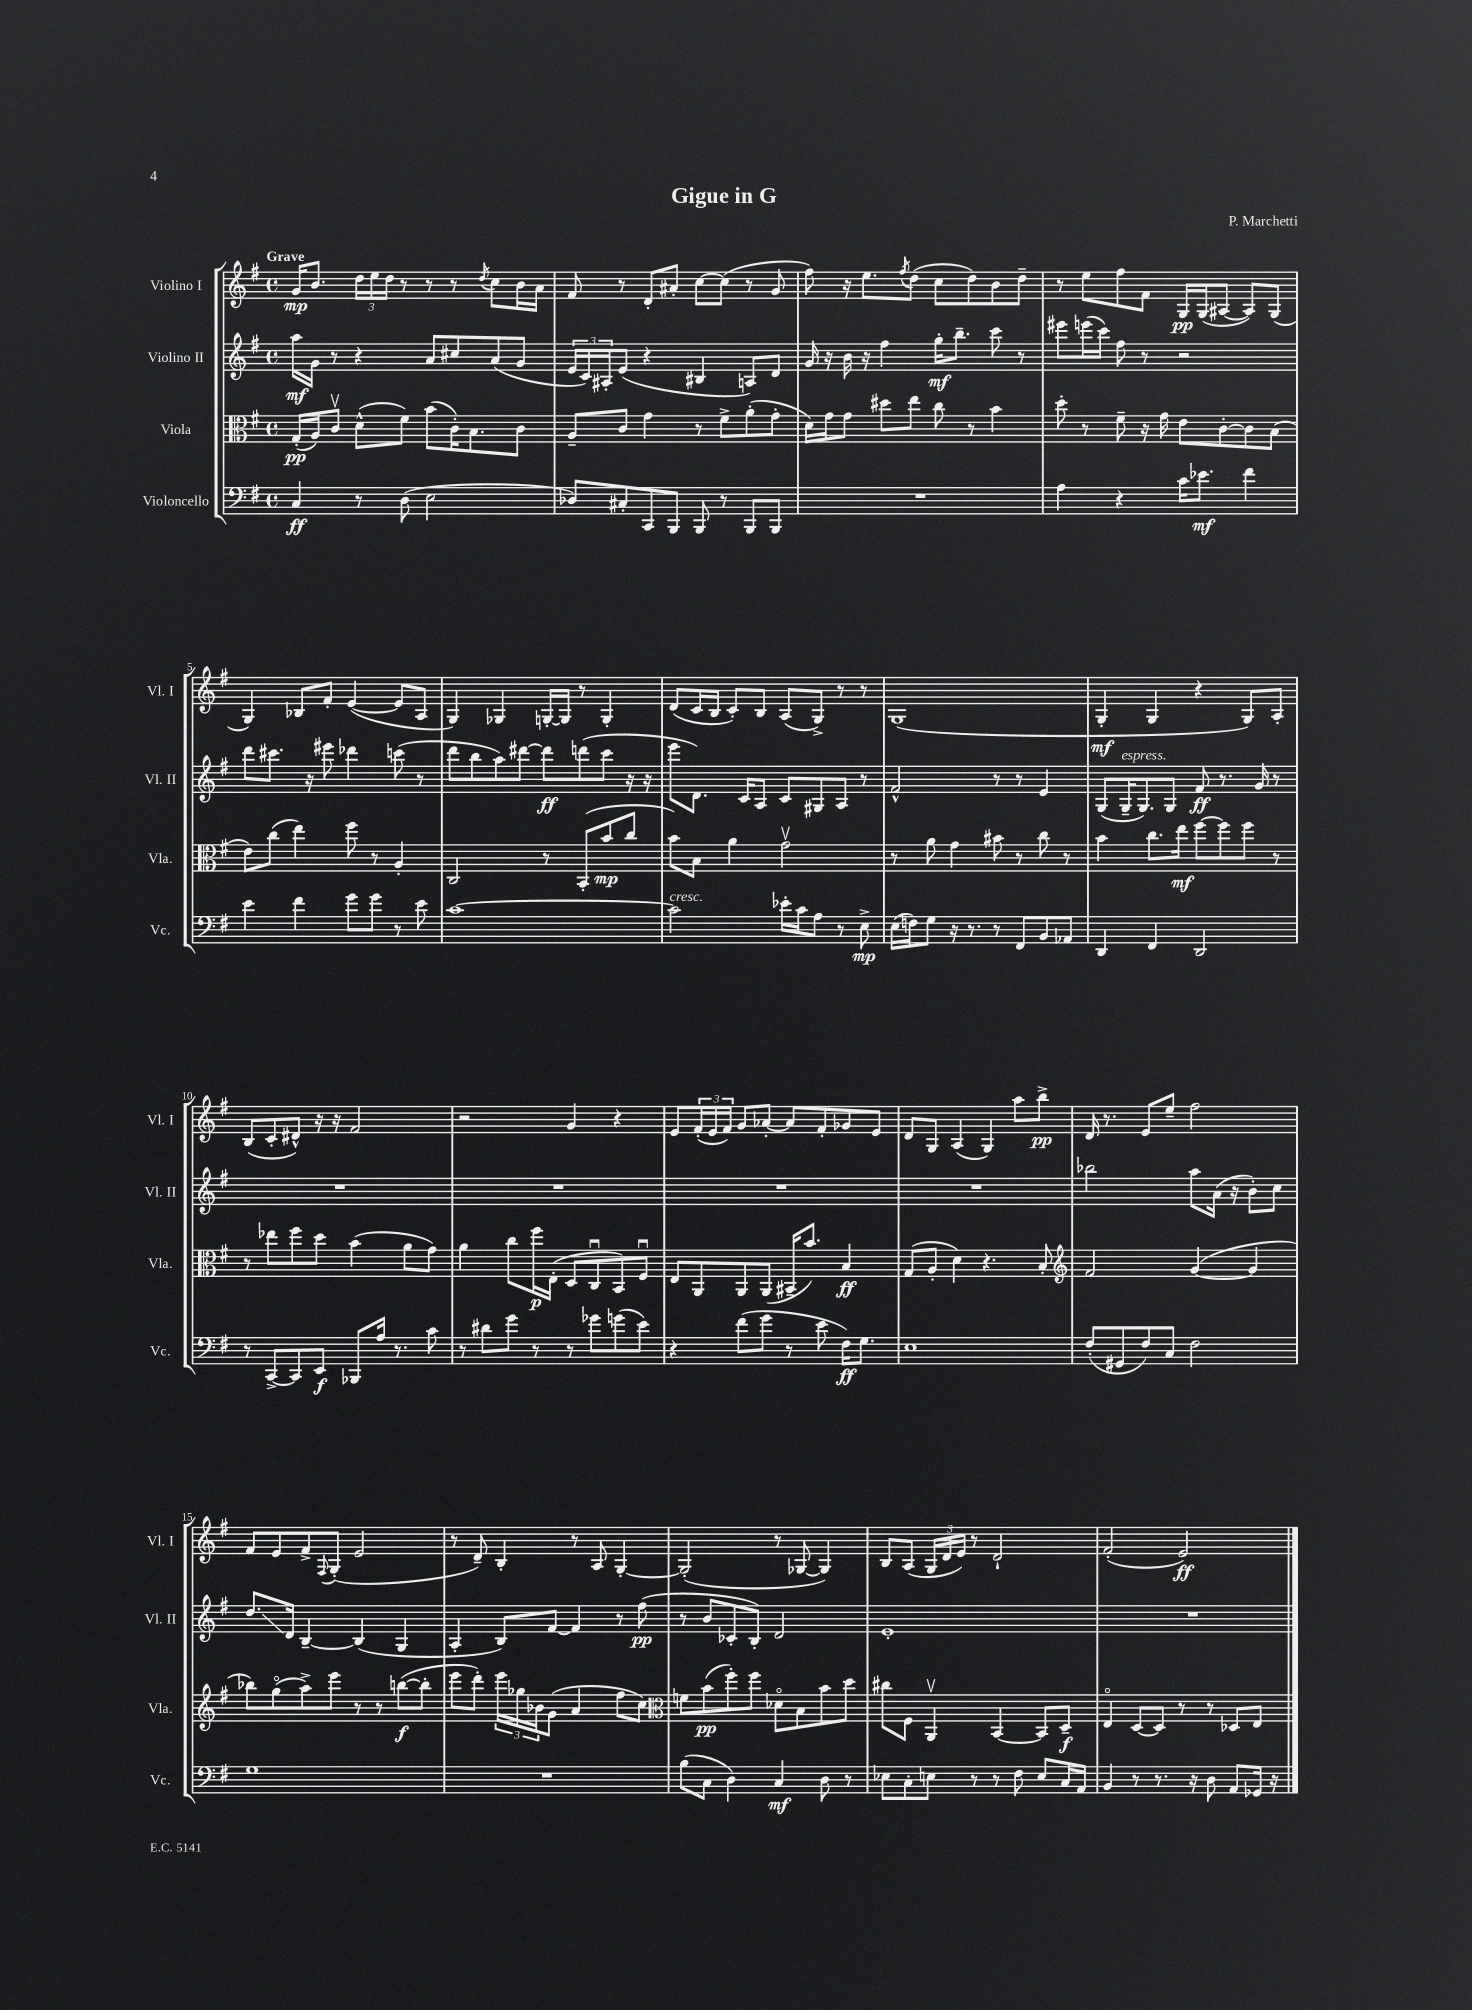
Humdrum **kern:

**kern	**kern	**kern	**kern
*staff4	*staff3	*staff2	*staff1
*clefF4	*clefC3	*clefG2	*clefG2
*k[f#]	*k[f#]	*k[f#]	*k[f#]
*M4/4	*M4/4	*M4/4	*M4/4
*met(c)	*met(c)	*met(c)	*met(c)
4C	(16G'	16aa	16g
.	16A)	16g	8.b
.	8cv	8r	.
8r	(8d^^	4r	24dd
.	.	.	24ee
.	.	.	24dd
(8D	8f#)	.	8r
2E	(8b	8a	8r
.	16c')	8cc#	8r
.	8.B	.	.
.	.	.	8qdd
.	.	(8a	8cc
.	8c	8g	16b
.	.	.	16a
=	=	=	=
8D-)	8A~	24e	8f#
.	.	24c)	.
.	.	24A#'	.
8C#'	8c	(8e	8r
8CC	4g	4r	8d'
8BBB	.	.	8a#'
8BBB	8r	4B#	[8cc
8r	8f#^	.	(8cc]
8BBB	(8a'	8A)	8r
8BBB	8g'	8d	8g
=	=	=	=
1r	16d)	16g	8ff#)
.	16g	16r	.
.	8g	16b	16r
.	.	16r	8.ee
.	8dd#	4ff#	.
.	.	.	8qff#
.	8ee	.	(8dd
.	8cc	16gg'	8cc
.	.	8.bb~	.
.	8r	.	8dd)
.	4b	8ccc	8b
.	.	8r	8dd~
=	=	=	=
4A	8dd'	8eee#	8r
.	8r	(16eee	8ee
.	.	16ccc)	.
4r	8f#~	8ff#	8ff#
.	16r	8r	8f#
.	16g	.	.
16c	8e	2r	16G
8.e-	.	.	(16G
.	[8c'	.	[8A#
4f#	8c]	.	8A#])
.	(8B	.	(8G
=	=	=	=
4e	8e)	8ddd	4G)
.	(8cc	8.ccc#	.
4f#	4ee)	.	8B-
.	.	16r	.
.	.	8eee#	8f#'
8g	8ff#	4ddd-	([4e
8g	8r	.	.
8r	4A'	(8ccc	8e]
8e	.	8r	8A
=	=	=	=
[1c	2C	8ddd	4G)
.	.	8bb	.
.	.	8aa)	4G-
.	.	[8ddd#	.
.	8r	8ddd#]	[16G'
.	.	.	16G]
.	(8BB'	(8ddd	8r
.	8b	8ccc	4G'
.	8cc	16r	.
.	.	16r	.
=	=	=	=
2c]	8b)	8eee	(8d
.	8B	8.d)	16c
.	.	.	16B
.	4a	.	8c')
.	.	16c	.
.	.	8A	8B
16e-'	2gv	8c	(8A
16c	.	.	.
8A	.	8G#	8G^)
8r	.	8A	8r
8E^	.	8r	8r
=	=	=	=
(16E	8r	2f#^^	(1G
16F)	.	.	.
8G	8a	.	.
16r	4g	.	.
8.r	.	.	.
8r	8b#	8r	.
8FF#	8r	8r	.
8BB	8cc	4e	.
8AA-	8r	.	.
=	=	=	=
4DD	4b	(8G	4G'
.	.	16G~	.
.	.	8.G)	.
4FF#	8.cc	.	4G
.	.	8G	.
.	16ee	.	.
2DD	[8ff#	8f#	4r
.	8ff#]	8.r	.
.	8ff#	.	8G)
.	.	16g	.
.	8r	8r	8A'
=	=	=	=
8r	8r	1r	(8B
[8CC^	8ee-	.	8c'
8CC]	8ff#	.	8d#^^)
8EE	8dd	.	16r
.	.	.	16r
8BBB-	(4b	.	2f#
16A	.	.	.
8.r	.	.	.
.	8a	.	.
8c	8g)	.	.
=	=	=	=
8r	4a	1r	2r
8d#	.	.	.
8g	8cc	.	.
8r	16ff#	.	.
.	(16E'	.	.
8r	8D	.	4g
8g-	8Cu	.	.
(8g	8BB)	.	4r
8e)	8F#u	.	.
=	=	=	=
4r	8E	1r	8e
.	8AA	.	(24f#'
.	.	.	24e
.	.	.	24f#)
(8f#	8AA	.	8g
8g	(8AA	.	[8a-'
8r	16BB#~	.	8a-]
.	8.b)	.	.
8e	.	.	8f#'
16F#)	4B	.	8g-
8.G	.	.	.
.	.	.	8e
=	=	=	=
1E	(8G	1r	8d
.	8A'	.	8G
.	4d)	.	(4A
.	4.r	.	4G)
.	.	.	8aa
.	8B'	.	8bb^
=	=	=	=
*	*clefG2	*	*
(8F#'	2f#	2bb-	16d
.	.	.	8.r
8GG#	.	.	.
8F#)	.	.	8e
8C	.	.	8ee~
2F#	([4g	8aa	2ff#
.	.	(16a	.
.	.	16r	.
.	4g]	8b')	.
.	.	8cc	.
=	=	=	=
1G	8bb-)	8.dd	8f#
.	(8ggo	.	8e
.	.	16d	.
.	8aa^)	[4B~	8f#^
.	.	.	8qqF#
.	8eee	.	(8G'
.	8r	(4B]	2e
.	8r	.	.
.	([8bb	4G	.
.	8bb']	.	.
=	=	=	=
1r	8eee	4A'	8r
.	8ddd')	.	8d~)
.	24eee	8B)	4B'
.	24gg-	.	.
.	24b-	.	.
.	(8g	[8f#	.
.	4a	4f#]	8r
.	.	.	8A
.	8ff#	8r	[4G'
.	8cc)	(8ff#	.
=	=	=	=
*	*clefC3	*	*
(8B	8f	8r	(2G']
8C	(8b	8b	.
4D)	8ff#')	8c-'	.
.	8ff#	8B')	.
4C	8d-o	2d	8r
.	8B	.	[8G-
8D	8b	.	4G-])
8r	8dd	.	.
=	=	=	=
8E-	8cc#	1e'	8B
8C'	8F#	.	(8A
8E	4AAv	.	24G
.	.	.	24d
.	.	.	24e)
8r	.	.	8r
8r	[4BB	.	2d`
8F#	.	.	.
8E	8BB]	.	.
16C	8D~	.	.
16AA	.	.	.
=	=	=	=
4BB	4Eo	1r	(2f#'
8r	[8D	.	.
8.r	8D]	.	.
.	8r	.	2e)
16r	.	.	.
8D	8r	.	.
8AA	8D-	.	.
16GG-	8E	.	.
16r	.	.	.
==	==	==	==
*-	*-	*-	*-
